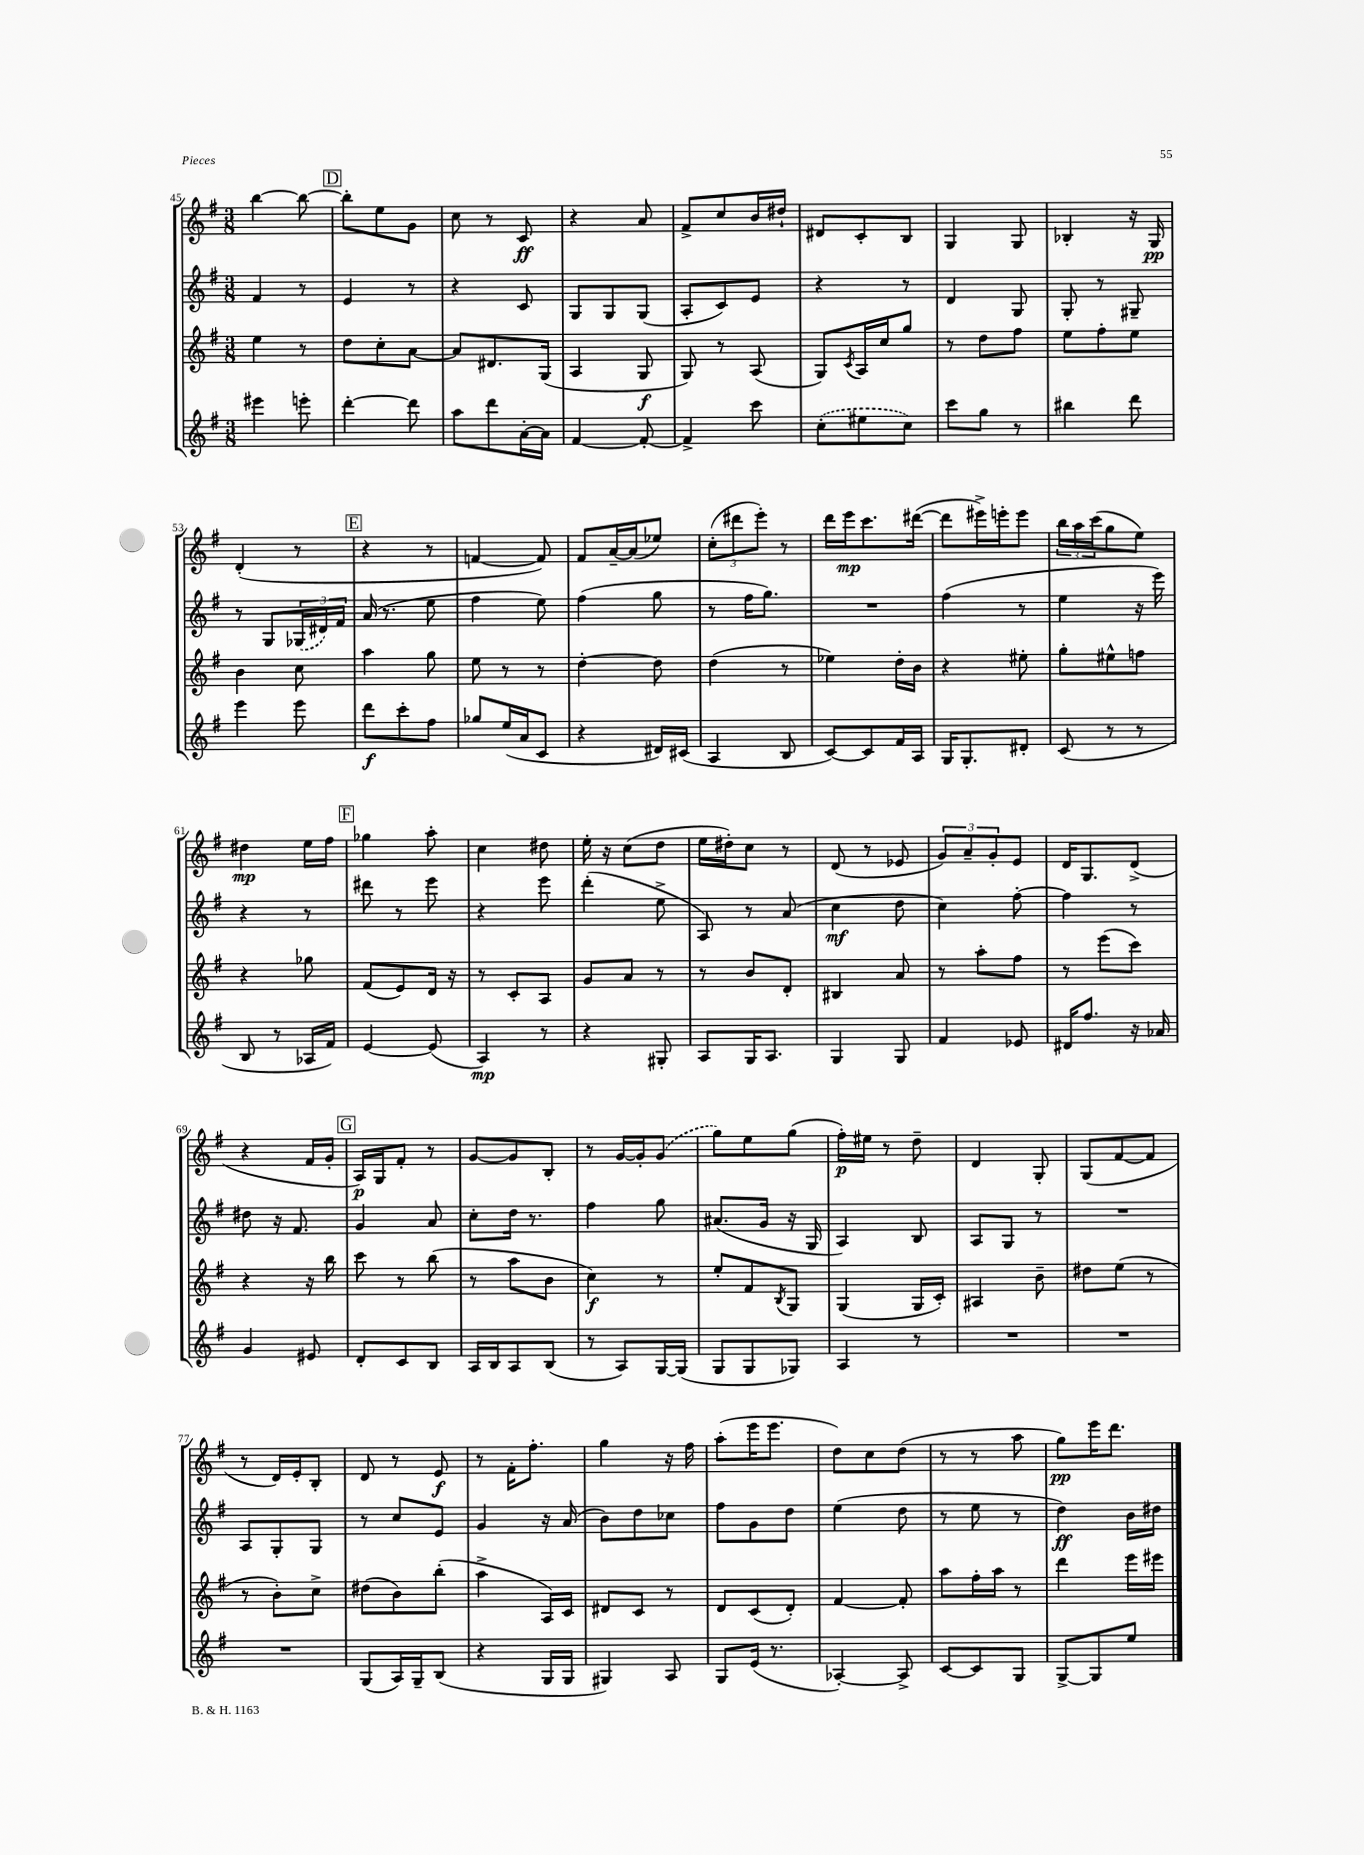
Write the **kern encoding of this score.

**kern	**dynam	**kern	**dynam	**kern	**dynam	**kern	**dynam
*part4	*part4	*part3	*part3	*part2	*part2	*part1	*part1
*staff4	*staff4	*staff3	*staff3	*staff2	*staff2	*staff1	*staff1
*clefG2	*	*clefG2	*	*clefG2	*	*clefG2	*
*k[f#]	*	*k[f#]	*	*k[f#]	*	*k[f#]	*
*M3/8	*	*M3/8	*	*M3/8	*	*M3/8	*
=45	=45	=45	=45	=45	=45	=45	=45
4eee#X\	.	4ee\	.	4f#/	.	[4bb\	.
8eeen'\	.	8r	.	8r	.	8bb\_	.
!!LO:REH:place=s1:t=D
=46	=46	=46	=46	=46	=46	=46	=46
[4ddd'\	.	8dd\L	.	4e/	.	8bb'\L]	.
.	.	8cc'\	.	.	.	8ee\	.
8ddd\]	.	[8a\J	.	8r	.	8g\J	.
=47	=47	=47	=47	=47	=47	=47	=47
8aa\L	.	8a/L]	.	4r	.	8cc\	.
8ddd\	.	8.d#X/	.	.	.	8r	.
[16a'\L	.	.	.	8c/	.	8c/	ff
16a\JJ]	.	(16G/Jk	.	.	.	.	.
=48	=48	=48	=48	=48	=48	=48	=48
[4f#/	.	4A/	.	8G/L	.	4r	.
.	.	.	.	8G/	.	.	.
8f#'/_	.	8G/	f	(8G/J	.	8a/	.
=49	=49	=49	=49	=49	=49	=49	=49
4f#^/]	.	8G/)	.	8A'/L	.	8f#^/L	.
.	.	8r	.	8c/)	.	8cc/	.
8ccc\	.	(8A/	.	8e/J	.	16b/L	.
.	.	.	.	.	.	16dd#X`/JJ	.
=50	=50	=50	=50	=50	=50	=50	=50
(8cc'\L	.	8G/L)	.	4r	.	8d#X/L	.
.	.	8qc/	.	.	.	.	.
8ee#X\	.	16A/L	.	.	.	8c'/	.
.	.	16cc/J	.	.	.	.	.
8cc\J)	.	8gg/J	.	8r	.	8B/J	.
=51	=51	=51	=51	=51	=51	=51	=51
8ccc\L	.	8r	.	4d/	.	4G/	.
8gg\J	.	8dd\L	.	.	.	.	.
8r	.	8ff#\J	.	8G/	.	8G/	.
=52	=52	=52	=52	=52	=52	=52	=52
4bb#X\	.	8ee\L	.	8G'/	.	4B-X'/	.
.	.	8ff#'\	.	8r	.	.	.
8ddd\	.	8ee\J	.	8G#X~/	.	16r	.
.	.	.	.	.	.	16G/	pp
!!LO:LB:g=z
=53	=53	=53	=53	=53	=53	=53	=53
4eee\	.	4b\	.	8r	.	(4d'/	.
.	.	.	.	8G/L	.	.	.
8eee\	.	8cc\	.	(24G-X/L	.	8r	.
.	.	.	.	24d#X/)	.	.	.
.	.	.	.	24f#/JJ	.	.	.
!!LO:REH:place=s1:t=E
=54	=54	=54	=54	=54	=54	=54	=54
8ddd\L	f	4aa\	.	(16a/	.	4r	.
.	.	.	.	8.r	.	.	.
8ccc'\	.	.	.	.	.	.	.
8ff#\J	.	8gg\	.	8ee\	.	8r	.
=55	=55	=55	=55	=55	=55	=55	=55
8gg-X/L	.	8ee\	.	4ff#\	.	[4fn/	.
(16ee/L	.	8r	.	.	.	.	.
16a/J	.	.	.	.	.	.	.
8c/J	.	8r	.	8ee\)	.	8f/])	.
=56	=56	=56	=56	=56	=56	=56	=56
4r	.	[4dd'\	.	(4ff#\	.	8f#/L	.
.	.	.	.	.	.	[16a~/L	.
.	.	.	.	.	.	(16a/J]	.
16d#X/LL)	.	8dd\]	.	8gg\	.	8ee-X/J)	.
(16c#X/JJ	.	.	.	.	.	.	.
=57	=57	=57	=57	=57	=57	=57	=57
4A/	.	(4dd\	.	8r	.	(12cc'\L	.
.	.	.	.	.	.	12ddd#X\	.
.	.	.	.	16ff#\KL	.	.	.
.	.	.	.	.	.	12eee'\J)	.
.	.	.	.	8.gg\J)	.	.	.
8B/	.	8r	.	.	.	8r	.
=58	=58	=58	=58	=58	=58	=58	=58
[8c/L)	.	4ee-X\)	.	4.r	.	16ddd\LL	.
.	.	.	.	.	.	16eee\J	mp
8c/]	.	.	.	.	.	8.ccc\	.
16f#/L	.	16dd'\LL	.	.	.	.	.
16A/JJ	.	16b\JJ	.	.	.	([16ddd#X\Jk	.
=59	=59	=59	=59	=59	=59	=59	=59
16G/KL	.	4r	.	(4ff#\	.	8ddd#\L]	.
8.G'/	.	.	.	.	.	.	.
.	.	.	.	.	.	16eee#X^\L)	.
.	.	.	.	.	.	16eeen'\J	.
8d#X'/J	.	8ee#X'\	.	8r	.	8eee\J	.
=60	=60	=60	=60	=60	=60	=60	=60
(8c/	.	8gg'\L	.	4ee\	.	24bb\LL	.
.	.	.	.	.	.	24aa\	.
.	.	.	.	.	.	(24ccc\J	.
8r	.	8ee#X^^\	.	.	.	8gg\	.
8r	.	8ffn\J	.	16r	.	8ee\J)	.
.	.	.	.	16eee\)	.	.	.
!!LO:LB:g=z
=61	=61	=61	=61	=61	=61	=61	=61
8B/	.	4r	.	4r	.	4dd#X\	mp
8r	.	.	.	.	.	.	.
16A-X/LL	.	8gg-X\	.	8r	.	16ee\LL	.
16f#/JJ)	.	.	.	.	.	16ff#\JJ	.
!!LO:REH:place=s1:t=F
=62	=62	=62	=62	=62	=62	=62	=62
[4e/	.	(8f#/L	.	8ddd#X\	.	4gg-X\	.
.	.	8e/)	.	8r	.	.	.
(8e/]	.	16d/Jk	.	8eee\	.	8aa'\	.
.	.	16r	.	.	.	.	.
=63	=63	=63	=63	=63	=63	=63	=63
4A/)	mp	8r	.	4r	.	4cc\	.
.	.	8c'/L	.	.	.	.	.
8r	.	8A/J	.	8eee\	.	8dd#X\	.
=64	=64	=64	=64	=64	=64	=64	=64
4r	.	8g/L	.	(4ddd'\	.	16ee'\	.
.	.	.	.	.	.	16r	.
.	.	8a/J	.	.	.	(8cc\L	.
8G#X'/	.	8r	.	8ee^\	.	8dd\J	.
=65	=65	=65	=65	=65	=65	=65	=65
8A/L	.	8r	.	8A/)	.	16ee\LL	.
.	.	.	.	.	.	16dd#X'\J)	.
16G/K	.	8b/L	.	8r	.	8cc\J	.
8.A/J	.	.	.	.	.	.	.
.	.	8d'/J	.	(8a/	.	8r	.
=66	=66	=66	=66	=66	=66	=66	=66
4G/	.	4B#X/	.	4cc\	mf	(8d/	.
.	.	.	.	.	.	8r	.
8G/	.	8a/	.	8dd\	.	8e-X/	.
=67	=67	=67	=67	=67	=67	=67	=67
4f#/	.	8r	.	4cc\)	.	12g/L)	.
.	.	.	.	.	.	12a~/	.
.	.	8aa'\L	.	.	.	.	.
.	.	.	.	.	.	12g'/	.
8e-X/	.	8ff#\J	.	[8ff#'\	.	8e/J	.
=68	=68	=68	=68	=68	=68	=68	=68
16d#X/KL	.	8r	.	4ff#\]	.	16d/KL	.
8.ff#/J	.	.	.	.	.	8.G/	.
.	.	(8eee\L	.	.	.	.	.
16r	.	8ccc\J)	.	8r	.	(8d^/J	.
16a-X/	.	.	.	.	.	.	.
!!LO:LB:g=z
=69	=69	=69	=69	=69	=69	=69	=69
4g/	.	4r	.	8dd#X\	.	4r	.
.	.	.	.	16r	.	.	.
.	.	.	.	8.f#/	.	.	.
8e#X/	.	16r	.	.	.	16f#/LL	.
.	.	16bb\	.	.	.	16g'/JJ	.
!!LO:REH:place=s1:t=G
=70	=70	=70	=70	=70	=70	=70	=70
8d'/L	.	8ccc\	.	4g/	.	16A/LL)	p
.	.	.	.	.	.	16G/J	.
8c/	.	8r	.	.	.	8f#'/J	.
8B/J	.	(8bb\	.	8a/	.	8r	.
=71	=71	=71	=71	=71	=71	=71	=71
16A/LL	.	8r	.	8cc'\L	.	[8g/L	.
16B/J	.	.	.	.	.	.	.
8A/	.	8aa\L	.	16dd\Jk	.	8g/]	.
.	.	.	.	8.r	.	.	.
(8B/J	.	8b\J	.	.	.	8B'/J	.
=72	=72	=72	=72	=72	=72	=72	=72
8r	.	4cc\)	f	4ff#\	.	8r	.
8A/L)	.	.	.	.	.	[16g/LL	.
.	.	.	.	.	.	16g'/J]	.
[16G/L	.	8r	.	8gg\	.	(8g/J	.
(16G/JJ]	.	.	.	.	.	.	.
=73	=73	=73	=73	=73	=73	=73	=73
8G/L	.	8ee'/L	.	(8.a#X/L	.	8gg\L)	.
8G/	.	8f#/	.	.	.	8ee\	.
.	.	.	.	16g/Jk	.	.	.
.	.	8qB/	.	.	.	.	.
8G-X/J)	.	8G/J	.	16r	.	(8gg\J	.
.	.	.	.	16G/	.	.	.
=74	=74	=74	=74	=74	=74	=74	=74
4A/	.	(4G/	.	4A/)	.	16ff#'\LL)	p
.	.	.	.	.	.	16ee#X\JJ	.
.	.	.	.	.	.	8r	.
8r	.	16G/LL	.	8B/	.	8dd~\	.
.	.	16c'/JJ)	.	.	.	.	.
=75	=75	=75	=75	=75	=75	=75	=75
4.r	.	4A#X/	.	8A/L	.	4d/	.
.	.	.	.	8G/J	.	.	.
.	.	8b~\	.	8r	.	8G'/	.
=76	=76	=76	=76	=76	=76	=76	=76
4.r	.	8dd#X\L	.	4.r	.	(8G/L	.
.	.	(8ee\J	.	.	.	[8f#/	.
.	.	8r	.	.	.	8f#/J]	.
!!LO:LB:g=z
=77	=77	=77	=77	=77	=77	=77	=77
4.r	.	8r	.	8A/L	.	8r	.
.	.	8b'\L)	.	8G'/	.	16d/LL)	.
.	.	.	.	.	.	16e'/J	.
.	.	8cc^\J	.	8G/J	.	8B'/J	.
=78	=78	=78	=78	=78	=78	=78	=78
(8G/L	.	(8dd#X\L	.	8r	.	8d/	.
16A/L)	.	8b\)	.	8cc/L	.	8r	.
16G~/J	.	.	.	.	.	.	.
(8B/J	.	(8bb'\J	.	8e/J	.	8e/	f
=79	=79	=79	=79	=79	=79	=79	=79
4r	.	4aa^\	.	4g/	.	8r	.
.	.	.	.	.	.	16f#'\KL	.
.	.	.	.	.	.	8.ff#'\J	.
16G/LL	.	16A/LL)	.	16r	.	.	.
16G/JJ	.	16c/JJ	.	(16a/	.	.	.
=80	=80	=80	=80	=80	=80	=80	=80
4G#X/)	.	8d#X/L	.	8b\L)	.	4gg\	.
.	.	8c/J	.	8dd\	.	.	.
8A/	.	8r	.	8cc-X\J	.	16r	.
.	.	.	.	.	.	16ff#\	.
=81	=81	=81	=81	=81	=81	=81	=81
8G/L	.	8d/L	.	8ff#\L	.	(8aa'\L	.
(16e/Jk	.	(8c/	.	8g\	.	16eee\K	.
8.r	.	.	.	.	.	8.eee\J	.
.	.	8d'/J)	.	8dd\J	.	.	.
=82	=82	=82	=82	=82	=82	=82	=82
[4A-X'/)	.	[4f#/	.	(4ee\	.	8dd\L)	.
.	.	.	.	.	.	8cc\	.
8A-^/]	.	8f#'/]	.	8dd\	.	(8dd\J	.
=83	=83	=83	=83	=83	=83	=83	=83
[8c/L	.	8aa\L	.	8r	.	8r	.
8c/]	.	16ff#'\L	.	8ee\	.	8r	.
.	.	16aa\JJ	.	.	.	.	.
8G/J	.	8r	.	8r	.	8aa\	.
=84	=84	=84	=84	=84	=84	=84	=84
[8G^/L	.	4ddd\	.	4dd\)	ff	8gg\L)	pp
8G/]	.	.	.	.	.	16eee\K	.
.	.	.	.	.	.	8.ddd\J	.
8ee/J	.	16eee\LL	.	16b\LL	.	.	.
.	.	16eee#X\JJ	.	16dd#X\JJ	.	.	.
==	==	==	==	==	==	==	==
*-	*-	*-	*-	*-	*-	*-	*-
